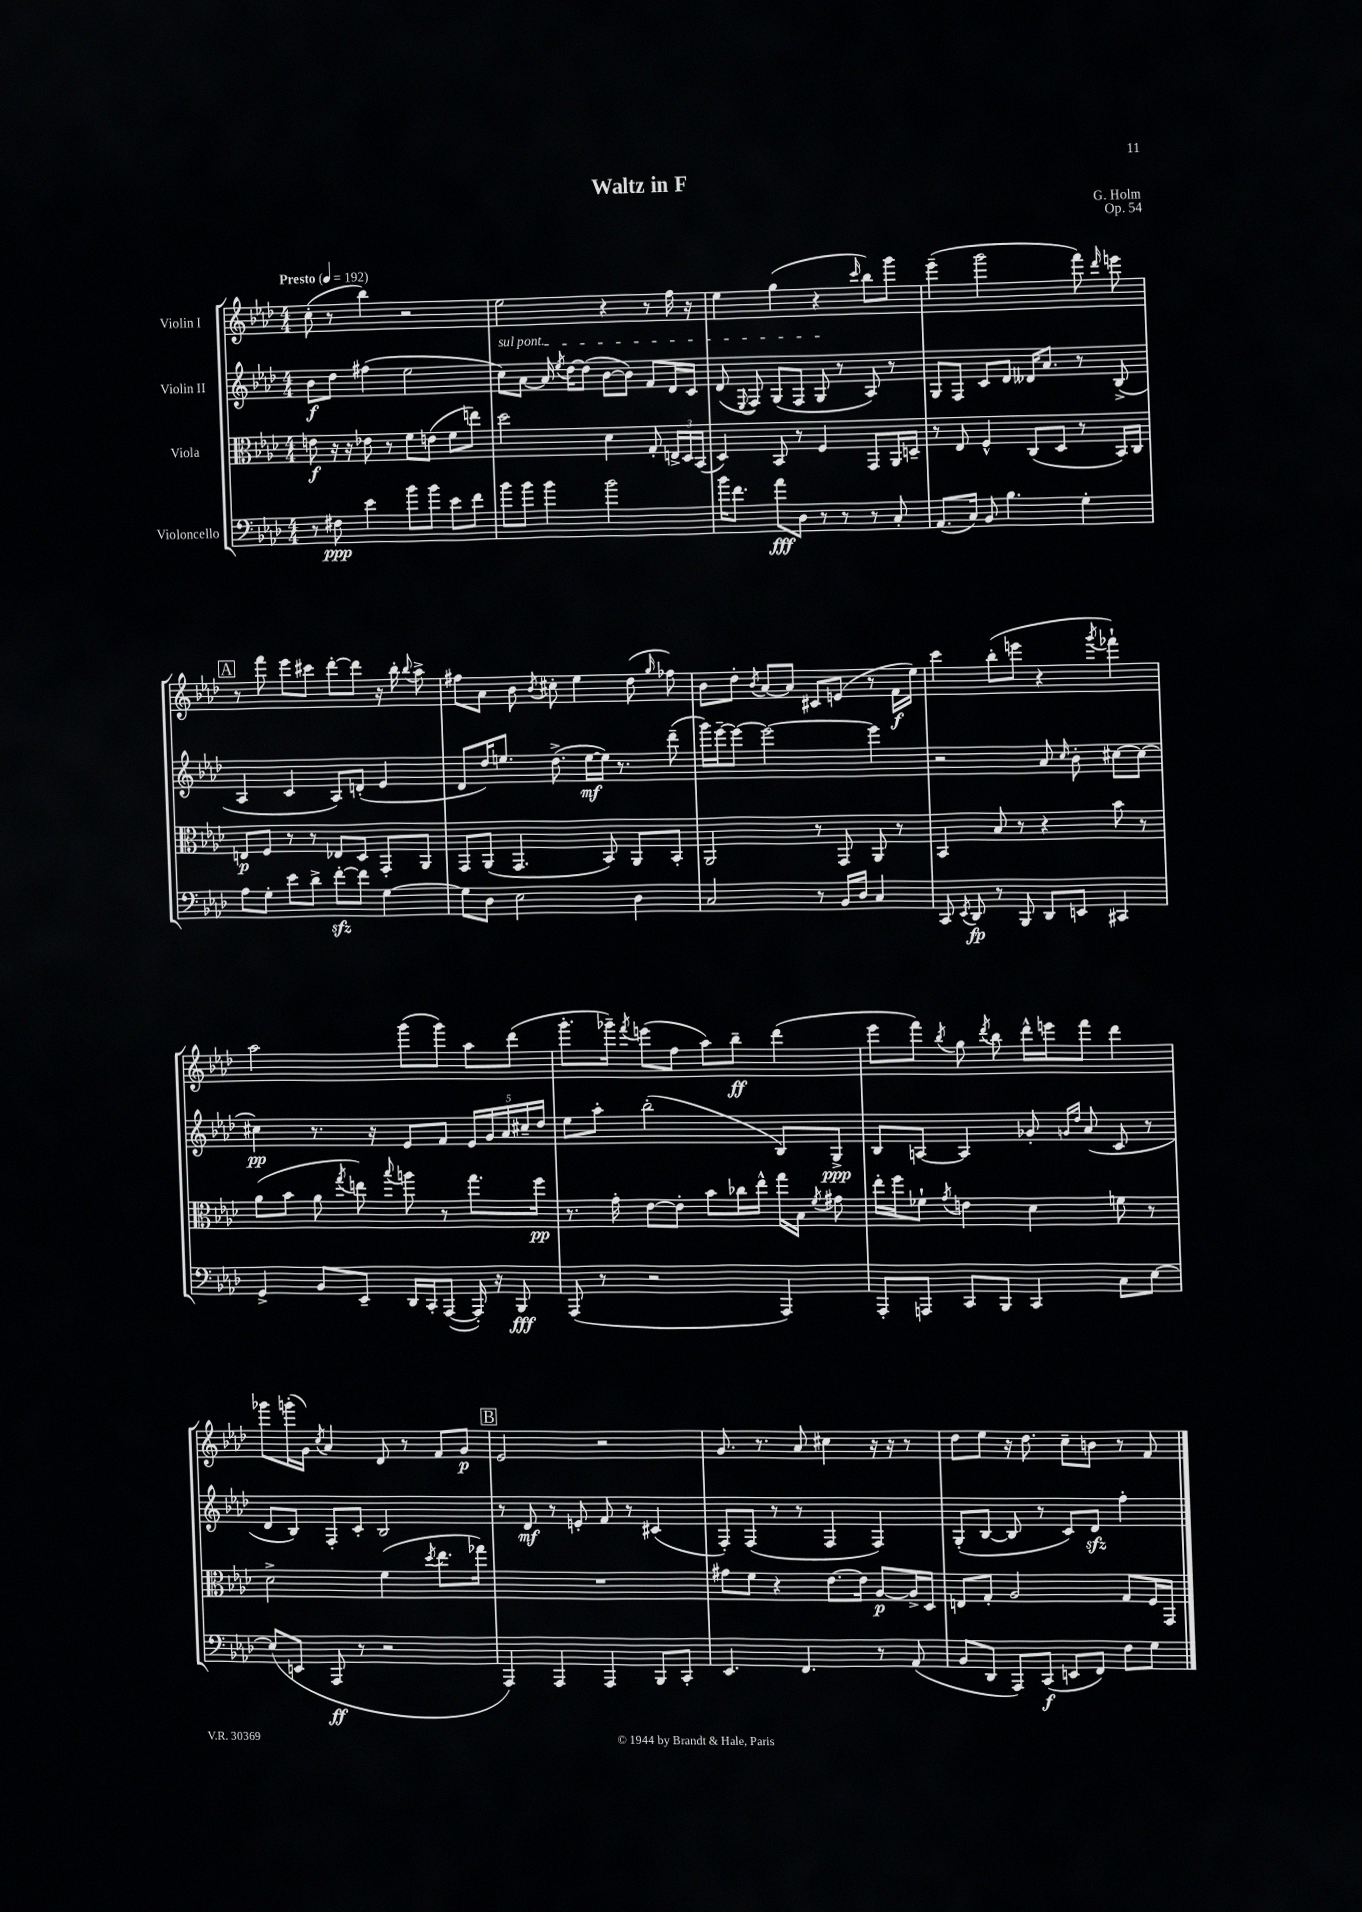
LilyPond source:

\header { title = "Waltz in F" composer = "G. Holm" opus = "Op. 54" }
<<
\new StaffGroup <<
\new Staff = "s0" \with { instrumentName = "Violin I" } {
    \clef treble \key aes \major \numericTimeSignature \time 4/4 \tempo "Presto" 4 = 192
    \autoBeamOff c''8-.( r8 bes''4) r2 |
    ees''2 r4 r8 f''16 r16 |
    ees''4 g''4( r4 \grace { c'''16 } bes''8[) g'''8] |
    ees'''4--( g'''2 f'''8) \grace { des'''16 } e'''8 |
    \mark \markup { \box "A" } r8 f'''8 ees'''8[ cis'''8] des'''8[~-. des'''8] r16 bes''16-. \appoggiatura { bes''8 } aes''8-> |
    fis''8[ aes'8] bes'8 \acciaccatura { bes'8 } cis''8-. ees''4 des''8( \grace { g''16 } fes''8) |
    bes'8[ des''8]-. \acciaccatura { bes'8 } aes'8[~ aes'8] cis'8[ e'8]( r8 f'16[\f ees''16]) |
    c'''4 bes''8[-.( e'''8] r4 \acciaccatura { g'''8 } fes'''4-!) |
    aes''2 g'''8[( g'''8]) aes''8[ des'''8]( |
    g'''8.[-. ges'''16]--) \acciaccatura { f'''8 } e'''8[( f''8] aes''8[) bes''8]--\ff des'''4( |
    ees'''8[ f'''8]) \acciaccatura { bes''8 } g''8 \acciaccatura { des'''8 } bes''8 des'''16[-^ e'''16 f'''8] des'''4 |
    ges'''8[ g'''16-.( g'16]) \acciaccatura { c''8 } aes'4 des'8 r8 f'8[ g'8]\p |
    \mark \markup { \box "B" } ees'2 r2 |
    g'8. r8. aes'8 cis''4 r16 r16 r8 |
    des''8[ ees''8] r16 des''8. c''8[-- b'8] r8 f'8 \bar "|." |
}
\new Staff = "s1" \with { instrumentName = "Violin II" } {
    \clef treble \key aes \major \numericTimeSignature \time 4/4
    \autoBeamOff bes'8[\f des''8] fis''4( ees''2 |
    \once \override TextSpanner.bound-details.left.text = \markup { \italic "sul pont." } c''8[\startTextSpan) aes'8]~ aes'16 \acciaccatura { ees''8 } des''16[~ des''8]( bes'8[~ bes'8]) f'8[ des'16 c'16] |
    des'8( \appoggiatura { ees8 } f8) g8[( f8] g8\stopTextSpan r8 aes8) r8 |
    g8[ f8] c'8[ des'8] deses'16[ aes'8.] r8 bes8->( |
    \mark \markup { \box "A" } aes4 c'4 aes8[) d'8]-.( ees'4 |
    des'8[ des''16) e''8.] des''8.->( e''16[~\mf e''16]) r8. des'''8--( |
    g'''16[) ees'''16~-- ees'''8]~ ees'''2~ ees'''4 |
    r2 aes'8 \grace { c''16 } bes'8-. cis''8[~ cis''8]~ |
    cis''4\pp r8. r16 ees'8[ f'8] \tuplet 5/4 { ees'16[ g'16 aes'16 cis''16-- des''16] } |
    ees''8[ aes''8]-. bes''2-.( bes8[) g8]->\ppp |
    bes8[ a8]~ a4 ges'8-. \grace { g'16[ des''16] } aes'8( c'8 r8 |
    des'8[ bes8]) f8[-. c'8]-. bes2 |
    \mark \markup { \box "B" } r8 des'8\mf r8 e'8-. f'8 r8 cis'4( |
    f8[-.) f8]( r8 r8 f4 f4) |
    g8[-.( bes8]~ bes8 r8 c'8[) des'8]\sfz f''4-. \bar "|." |
}
\new Staff = "s2" \with { instrumentName = "Viola" } {
    \clef alto \key aes \major \numericTimeSignature \time 4/4
    \autoBeamOff e'8\f r16 r16 ees'8 r8 f'8[ e'8]( f'8[ e''8]) |
    des''2 des'4 g8-. \tuplet 3/2 { e16[-> des16 bes,16]( } |
    des4) bes,8 r8 f4 g,8[ aes,16 d16]-- |
    r8 ees8 f4-^ c8[( des8] r8 bes,16[) c16] |
    \mark \markup { \box "A" } e8[\p f8] r8 r8 ees8[ des8] g,8[-. aes,8] |
    g,8[ aes,8]( g,4. bes,8) aes,8[ bes,8]-. |
    aes,2 r8 g,8 aes,8 r8 |
    bes,4 bes8 r8 r4 bes'8 r8 |
    aes'8[( bes'8] aes'8 \acciaccatura { g''8 } e''8) \appoggiatura { bes''8 } a''8 r8 g''8.[ f''16]\pp |
    r8. g'16-. ees'8[~ ees'8]-. bes'8[ ces''16 ees''16]-^ g''16[ bes16] \acciaccatura { f'8 } gis'8 |
    ees''16[-. f''16 fes'8]-! \acciaccatura { g'8 } e'4 des'4 f'8 r8 |
    des'2-> f'4( \acciaccatura { des''8 } ees''8.[ ges''16]) |
    \mark \markup { \box "B" } R1 |
    gis'8[ f'8] r4 ees'8.[~ ees'16] aes8[~\p aes16-> des16] |
    e8[ g8]-. aes2 g8[ f16 g,16] \bar "|." |
}
\new Staff = "s3" \with { instrumentName = "Violoncello" } {
    \clef bass \key aes \major \numericTimeSignature \time 4/4
    \autoBeamOff r8 fis8\ppp ees'4 bes'8[ bes'8] ees'8[ f'8] |
    bes'8[ bes'8] bes'4 bes'2 |
    bes'16[ f'8.] aes'8[\fff des8] r8 r8 r8 c8-. |
    aes,8.[( c16]) bes,8 bes4. g4-. |
    \mark \markup { \box "A" } aes8[ g8]-. ees'8[ des'8]-> f'8[~-.\sfz f'8] g4~ |
    g8[ des8] ees2 des4 |
    c2 r8 bes,16[ des16] c4 |
    c,8 \acciaccatura { ees,8 } des,8\fp r8 bes,,8 des,8[ e,8] cis,4 |
    g,4-> bes,8[ ees,8]-- des,16[ c,16-. aes,,8]~( aes,,16-.) r16 bes,,8\fff |
    aes,,8( r8 r2 aes,,4) |
    aes,,8[-. a,,8] c,8[ bes,,8] c,4 c8[ ees8]~ |
    ees8[( e,8] aes,,8\ff r8 r2 |
    \mark \markup { \box "B" } aes,,4) aes,,4 aes,,4 bes,,8[ c,8]-. |
    ees,4. f,4. r8 aes,8( |
    bes,8[ des,8] aes,,8[) c,8]\f( e,8[ f,8]) f8[ g8] \bar "|." |
}
>>
>>
\layout { \context { \Score \remove "Bar_number_engraver" } }
